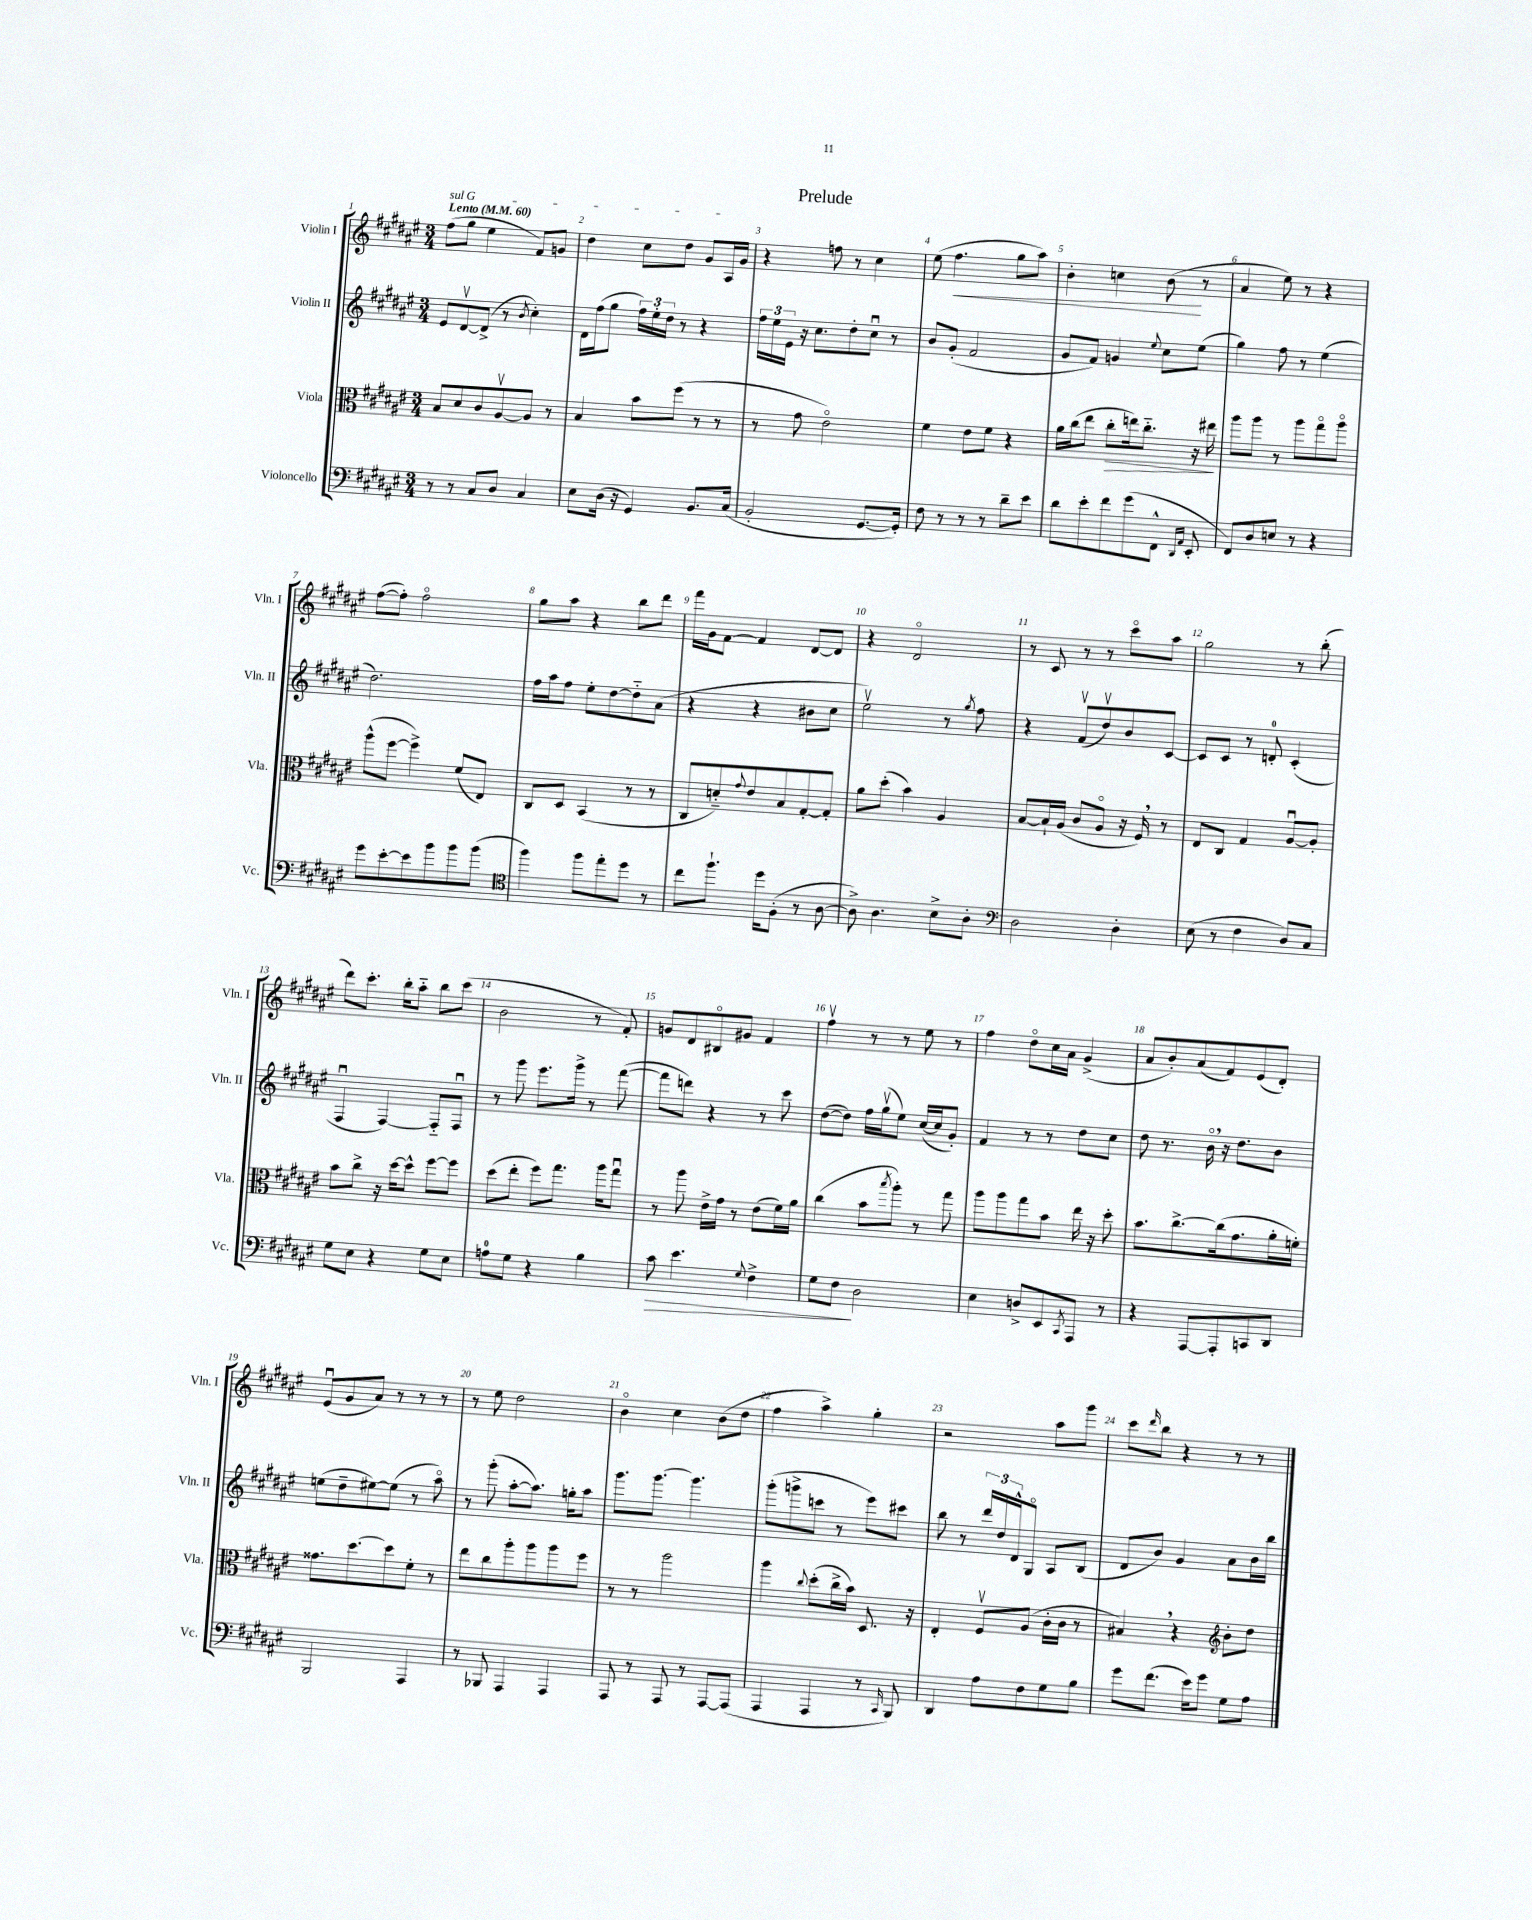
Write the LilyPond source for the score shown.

\header { title = "Prelude" }
<<
\new StaffGroup <<
\new Staff = "s0" \with { instrumentName = "Violin I" shortInstrumentName = "Vln. I" } {
    \clef treble \key fis \major \numericTimeSignature \time 3/4 \tempo "Lento" 4 = 60
    \once \override TextSpanner.bound-details.left.text = \markup { \italic "sul G" } fis''8\startTextSpan( gis''8 eis''4 fis'8) g'8 |
    dis''4 cis''8 dis''8 gis'8 ais16 gis'16\stopTextSpan |
    r4 f''8 r8 cis''4 |
    eis''8( fis''4.\< gis''8 ais''8) |
    b'4-. c''4 b'8\!( r8 |
    ais'4 eis''8) r8 r4 |
    fis''8~( fis''8-.) fis''2\flageolet |
    gis''8 ais''8 r4 b''8 dis'''8 |
    fis'''16 gis'16 fis'8~ fis'4 dis'8~ dis'8 |
    r4 dis'2\flageolet |
    r8 cis'8 r8 r8 cis'''8\flageolet ais''8 |
    gis''2 r8 b''8-.( |
    dis'''8) cis'''8.-. b''16-. ais''8-_ b''8 cis'''8( |
    b'2 r8 fis'8-.) |
    g'8 dis'8 bis8\flageolet gis'8 fis'4 |
    fis''4\upbow r8 r8 eis''8 r8 |
    fis''4 dis''8\flageolet cis''16 ais'16 gis'4->( |
    ais'8 b'8-.) ais'8( fis'8) eis'8( dis'8-.) |
    eis'8\downbow( gis'8 ais'8) r8 r8 r8 |
    r8 eis''8 dis''2 |
    b'4\flageolet cis''4 b'8( dis''8 |
    fis''4 ais''4->) gis''4-. |
    r2 ais''8 gis'''8 |
    cis'''8 \grace { dis'''16 } b''8 r4 r8 r8 \bar "|." |
}
\new Staff = "s1" \with { instrumentName = "Violin II" shortInstrumentName = "Vln. II" } {
    \clef treble \key fis \major \numericTimeSignature \time 3/4
    eis'8 dis'8~\upbow dis'8->( r8 \acciaccatura { b'8 } cis''4-.) |
    dis'16 fis''16( gis''8 \tuplet 3/2 { fis''16) eis''16-. dis''16 } r8 r4 |
    \tuplet 3/2 { fis''16 eis''16 eis'16 } r16 cis''8. dis''8-. cis''8\downbow r8 |
    b'8 gis'8-.( fis'2 |
    gis'8 fis'8) g'4 \appoggiatura { eis''8 } cis''8 eis''8( |
    gis''4) fis''8 r8 eis''4( |
    dis''2.) |
    fis''16 ais''16 fis''8 eis''8-. dis''8~ dis''8-_ ais'8( |
    r4 r4 bis'8 cis''8 |
    eis''2\upbow) r8 \acciaccatura { gis''8 } fis''8 |
    r4 fis'8\upbow( dis''8\upbow) b'8 cis'8~ |
    cis'8 cis'8 r8 d'8-0-. cis'4-.( |
    fis4\downbow fis4~) fis8-_ fis8\downbow |
    r8 gis'''8 eis'''8. gis'''16-> r8 fis'''8~( |
    fis'''8 d'''8) r4 r8 cis'''8 |
    dis''8~( dis''8) fis''16 gis''16\upbow( eis''8) cis''16~( cis''16 gis'8-.) |
    fis'4 r8 r8 dis''8 cis''8 |
    dis''8 r8. b'16\flageolet \breathe r16 dis''8. b'8 |
    e''8( dis''8-- eis''8~) eis''8( r8 ais''8\flageolet) |
    r8 gis'''8-.( ais''8~-. ais''8.) g''16-. ais''8 |
    gis'''8. gis'''8.~ gis'''4. |
    gis'''8-.( g'''8-> c'''8 r8 eis'''8) cis'''8 |
    b''8 r8 \tuplet 3/2 { dis'''16 dis''16 dis'16-^ } gis8\flageolet ais8 b8( |
    dis'8 b'8) gis'4 ais'8 b'16 b''16 \bar "|." |
}
\new Staff = "s2" \with { instrumentName = "Viola" shortInstrumentName = "Vla." } {
    \clef alto \key fis \major \numericTimeSignature \time 3/4
    b8 dis'8 cis'8 ais8~\upbow ais8 r8 |
    b4 b'8 fis''8( r8 r8 |
    r8 gis'8 eis'2\flageolet) |
    fis'4 eis'8 fis'8 r4 |
    ais'16 cis''16( eis''8 cis''8-.\> e''16) cis''8.-_ r16 eis''16\! |
    ais''8 ais''8 r8 ais''8 gis''8\flageolet ais''8\flageolet |
    ais''8-^( fis''8~ fis''4->) fis'8( eis8) |
    cis8 dis8 b,4( r8 r8 |
    cis8 d'8-_) \appoggiatura { gis'8 } eis'8 b8 gis8~-. gis8-. |
    ais'8 dis''8-.( b'4) ais4 |
    b8~ b16-! ais16( cis'8 ais8\flageolet r16 fis16) \breathe r8 |
    eis8 cis8 gis4 ais8~\downbow ais8-. |
    b'8 cis''8-> r16 dis''16~ dis''8-^ fis''8~ fis''8 |
    dis''8( eis''8-. fis''8) gis''8. ais''16 gis''8\downbow |
    r8 ais''8 eis'16-> gis'16 r8 eis'8( fis'16) ais'16 |
    cis''4( b'8 \acciaccatura { b''8 } ais''8-.) r8 gis''8 |
    ais''8 ais''8 gis''8 b'8 eis''16 r16 dis''8-. |
    b'8. cis''8.~-> cis''16( gis'8. ais'16-. f'16-.) |
    gisis'8. dis''8.~ dis''8 fis'8-. r8 |
    eis''8 cis''8 ais''8-. ais''8 ais''8 fis''8 |
    r8 r8 ais''2 |
    ais''4 \appoggiatura { cis''8 } dis''8-.( cis''16-> b'16) dis8. r16 |
    eis4-. fis8\upbow ais8( cis'16-. cis'16 r8 |
    bis4) \breathe r4 \clef treble b'8-. dis''8 \bar "|." |
}
\new Staff = "s3" \with { instrumentName = "Violoncello" shortInstrumentName = "Vc." } {
    \clef bass \key fis \major \numericTimeSignature \time 3/4
    r8 r8 cis8 dis8 cis4 |
    eis8 dis16( r16 gis,4) b,8. cis16( |
    b,2-. gis,8.~ gis,16-.) |
    fis8 r8 r8 r8 dis'8-- eis'8 |
    dis'8 eis'8-. fis'8 gis'8( fis,8-^ \grace { dis,16 ais,16 } eis,8-. |
    fis,8) dis8 e8 r8 r4 |
    gis'8 eis'8~-. eis'8 b'8 b'8 b'8( |
    \clef tenor fis''4) fis''8 eis''8-. dis''8 r8 |
    cis''8 fis''8.-! dis''16 fis8-.( r8 ais8~ |
    ais8->) ais4. b8-> ais8-. |
    \clef bass dis2 dis4-. |
    eis8( r8 fis4 dis8) cis8 |
    gis8 eis8 r4 gis8 eis8 |
    a8-0 gis8 r4 b4 |
    cis'8\> eis'4. \appoggiatura { gis8 } fis4-> |
    gis8 fis8\! dis2 |
    eis4 d8-> eis,8 \acciaccatura { cis,8 } ais,,8 r8 |
    r4 ais,,8~ ais,,8-. c,8 dis,8 |
    b,,2 ais,,4 |
    r8 bes,,8 ais,,4 ais,,4 |
    ais,,8 r8 ais,,8 r8 ais,,8~ ais,,8( |
    ais,,4 ais,,4 r8 \grace { cis,16 } b,,8) |
    dis,4 ais8 fis8 gis8 b8 |
    gis'8 fis'8.( eis'16) gis'8 gis8 ais8 \bar "|." |
}
>>
>>
\layout { \context { \Score \override BarNumber.break-visibility = ##(#f #t #t) barNumberVisibility = #all-bar-numbers-visible } }
